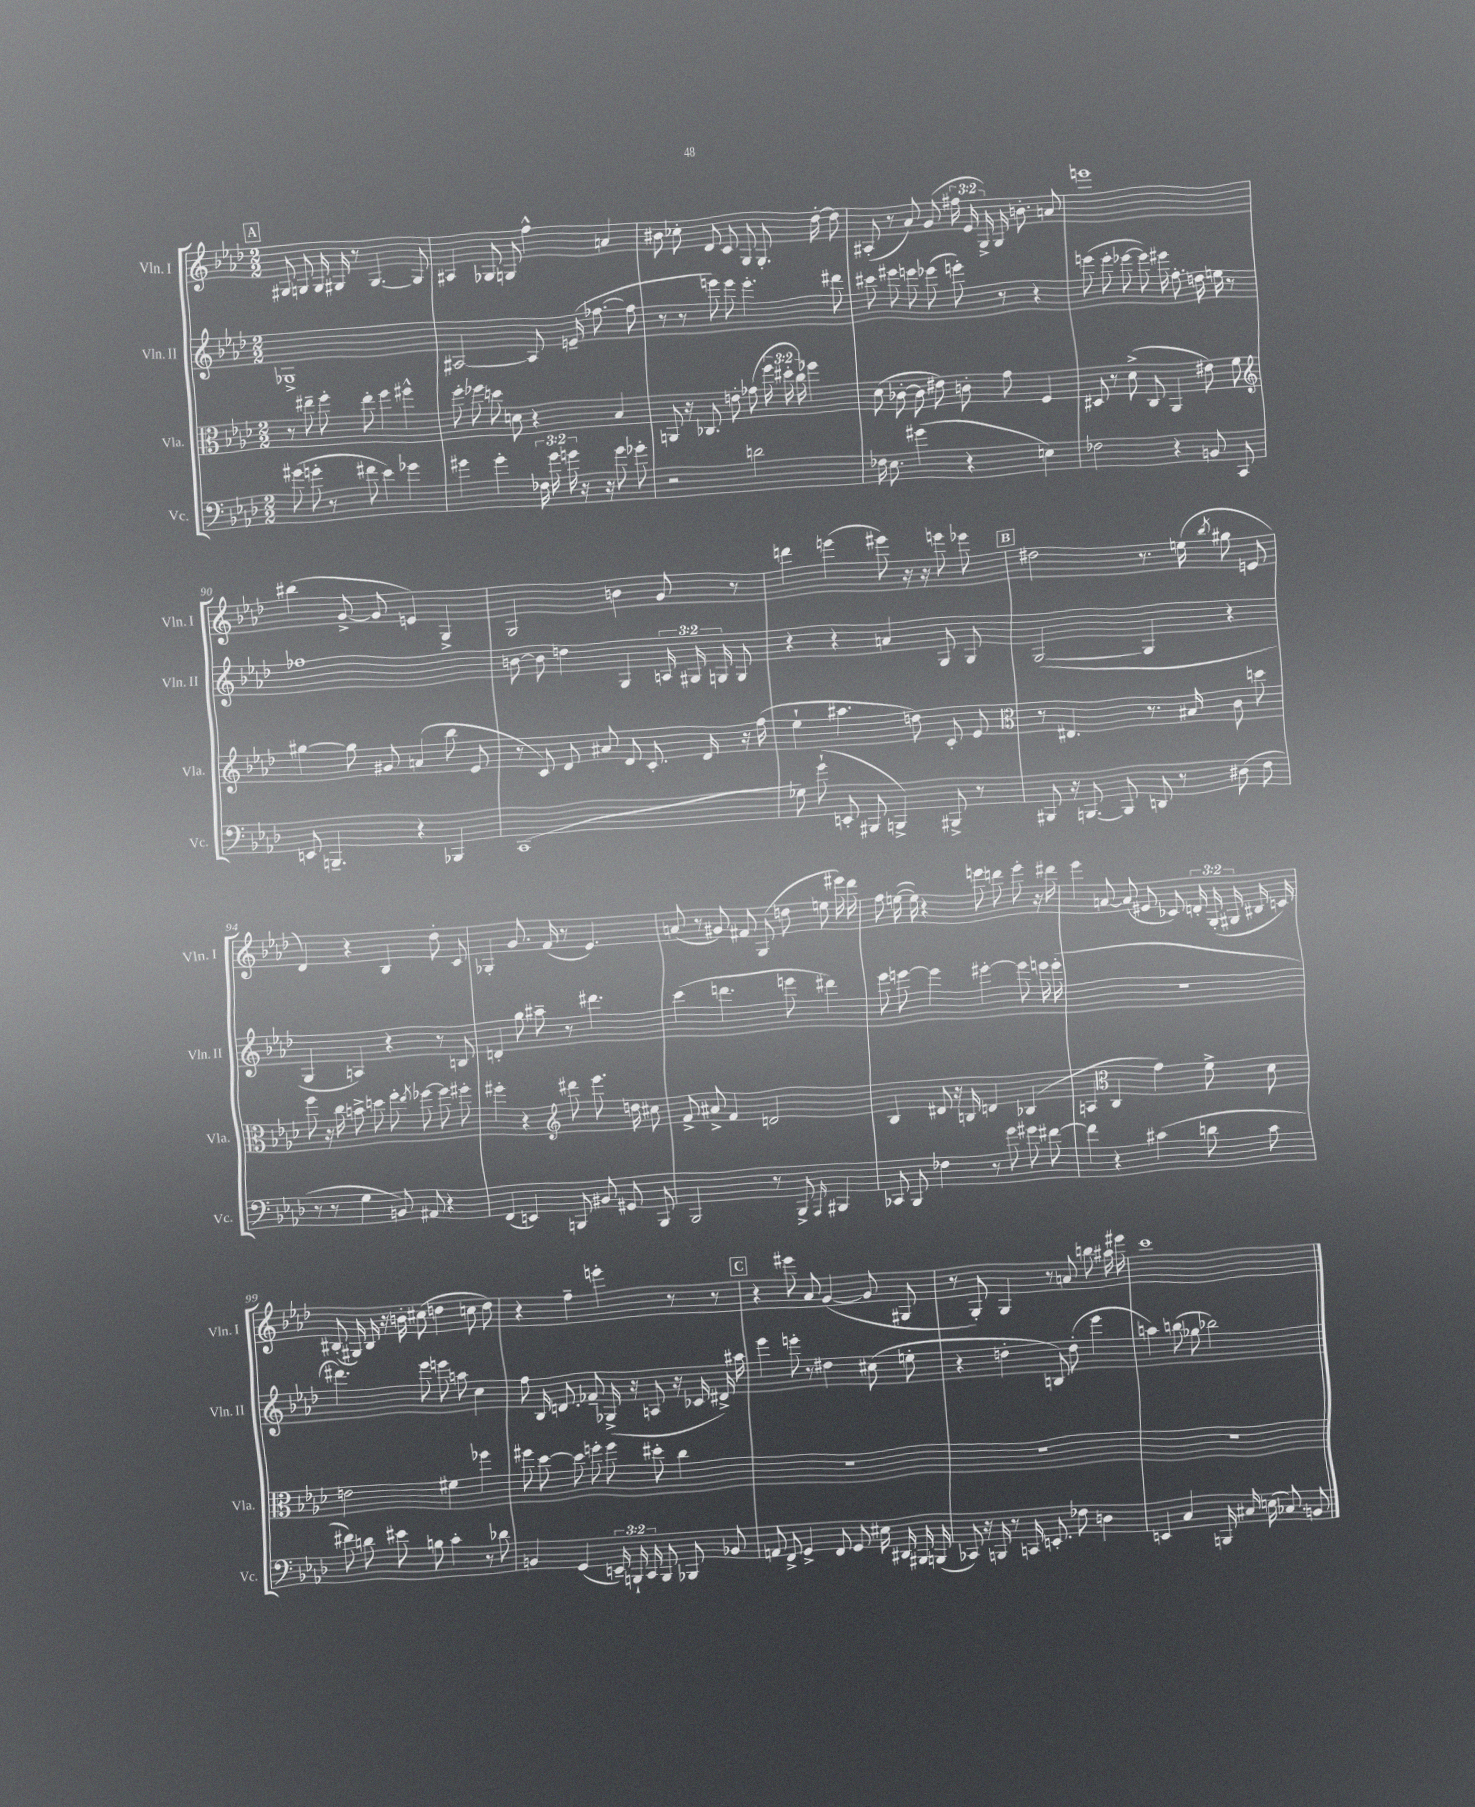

**kern	**kern	**kern	**kern
*part4	*part3	*part2	*part1
*staff4	*staff3	*staff2	*staff1
*I"Vc.	*I"Vla.	*I"Vln. II	*I"Vln. I
*I'Vc.	*I'Vla.	*I'Vln. II	*I'Vln. I
*clefF4	*clefC3	*clefG2	*clefG2
*k[b-e-a-d-]	*k[b-e-a-d-]	*k[b-e-a-d-]	*k[b-e-a-d-]
*M2/2	*M2/2	*M2/2	*M2/2
!!LO:REH:place=s1:t=A
=85	=85	=85	=85
(8g#X\	8r	1G-X^	8G#X/
8gn'\	8ee#X~\	.	8Gn/
8r	8ff'\	.	16G/
.	.	.	16G#X/
8f#X\	8ee#'\	.	8r
4e-\)	4ff\	.	[4.G#/
4g-X\	4ff#X^^\	.	.
.	.	.	8G#/]
=86	=86	=86	=86
4g#X\	8ff'\	[2A#X/	4A#X/
.	8ff-X\	.	.
4g#'\	8ddn\	.	8G-X/
.	8dn\	.	8Gn/
24F-X\	4r	8A#/]	4ff^^\
24g#\	.	.	.
24gn\	.	.	.
16r	.	(16en~/	.
16r	.	[8.ff-X\	.
8g\	4B-/	.	4an/
8g-X'\	.	8ff-\]	.
=87	=87	=87	=87
2r	8AAn/	8r	8b#X\
.	16r	8r	8cc-X'\
.	8.C-X/	.	.
.	.	8eeen\)	8d-/
.	8en'\	8eee\	8c/
2dn\	(8g-X\	4.eee'\	8G/
.	24ff\	.	8.G'/
.	24dd#X'\	.	.
.	24cc\)	.	.
.	4ff-X\	.	.
.	.	.	[16dd-'\
.	.	8ddd#X\	8dd-\]
=88	=88	=88	=88
16F-X\	(8d-\	8ccc#X\	(8A#X'/
8.E-\	.	.	.
.	[8c-X'\	8eee#X\	8r
(4g#X\	8c-\]	8eeen\	8a-/)
.	8e#X\)	(8eee-X\	(8g/
4r	8cn'\	8eeen'\)	24ff#X\
.	.	.	24e-/
.	.	.	24G^/)
.	8g\	8r	16G/
.	.	.	8.bn'\
4En\)	4F/	4r	.
.	.	.	8an/
=89	=89	=89	=89
2F-X\	8D#X/	(8eeen\	1eeen
.	8r	8eee'\	.
.	(8d-^\	[8eee-X\	.
.	8C/	8eee-\])	.
4r	4AA-/	16eee#X\	.
.	.	8.ff'\	.
8BBn/	8e#X\)	16ddn\	.
.	.	16een\	.
8CC/	8f\	8r	.
!!LO:LB:g=z
=90	=90	=90	=90
*	*clefG2	*	*
8EEn/	[4gg#X\	1ff-X	(4bb#X\
4.BBBn~/	.	.	.
.	8gg#\]	.	[8g^/
.	8g#X/	.	8g/]
4r	(4an/	.	4en/)
4BBB-X/	8bb-\	.	4G^/
.	8e-/	.	.
=91	=91	=91	=91
(1CC	8r	[8bn\	2G/
.	8c/)	8b\]	.
.	8d-/	4ddn\	.
.	8a#X/	.	.
.	8d-/	4G/	4bn\
.	8.c'/	.	.
.	.	24An/	8g/
.	.	24G#X/	.
.	16d-/	.	.
.	.	24Gn/	.
.	16r	8G/	8r
.	(16ff\	.	.
=92	=92	=92	=92
8G-X\)	4ee-`\	4r	4dddn\
(8g`\	.	.	.
8EEn'/	4.aa#X\	4r	(4eeen\
8BBB#X/	.	.	.
4BBBn^/)	.	4an/	8eee#X\)
.	8ddn\)	.	16r
.	.	.	16r
8BBB#X^/	8c'/	8G/	8eeen\
8r	8e-/	8G/	8eee-X\
!!LO:REH:place=s1:t=B
=93	=93	=93	=93
*	*clefC3	*	*
8BBB#X/	8r	([2G/	2dd#X\
16r	4.E#X/	.	.
[8.BBBn/	.	.	.
8BBB/]	.	.	.
8DDn/	8.r	4G/]	8.r
8r	.	.	.
.	16B#X/	.	(16een\
.	.	.	8qbb-/
(8D#X\	8c\	4r	8gg#X\
8F\	8ddn\	.	8en/
!!LO:LB:g=z
=94	=94	=94	=94
8r	8ff\	4G/	4d-/)
8r	16r	.	.
.	16cc\	.	.
4G\	8bn^\	4An/)	4r
.	8ddn\	.	.
8BBn/)	8ff'\	4r	4B-/
.	8qee-/	.	.
8AA#X/	[8ff-X\	.	.
4r	8ff-\]	8r	8dd-'\
.	8ff#X'\	8Bn/	8c/
=95	=95	=95	=95
(4FF/	4ff#X'\	4dn'/	4G-X'/
4EEn/)	4r	8gg\	8.g/
.	.	8aa#X~\	.
.	.	.	(16f/
*	*clefG2	*	*
8BBBn/	8ddd#X\	8r	8r
8BB#X/	8.eee-\	4.ddd#X\	4.e-/)
8GG#X/	.	.	.
.	16ddn\	.	.
8BBB/	8cc#X\	.	.
=96	=96	=96	=96
2BBB-/	8f^/	(4ccc\	(8an/
.	8a#X^/	.	8r
.	4f/	4.dddn\	8g#X/)
.	.	.	8f#X/
8r	2dn/	.	(8G/
8BBB-^/	.	8eeen\	8ddn\
16qqAAA-/	.	.	.
4BBB#X/	.	4ddd#X\)	8een\
.	.	.	16eee#X\)
.	.	.	16ddd-\
=97	=97	=97	=97
8CC-X/	4B-/	8eee-\	8ff\
8BBB-/	.	[8eeen\	([16een\
.	.	.	16ee\])
4F-X\	8d#X/	4eee\]	4r
.	16r	.	.
.	16Bn/	.	.
8r	4dn/	[4eee#X'\	8eeen\
8g\	.	.	8dddn\
8g#X\	(4B-X/	8eee#\]	8eee'\
[8f#X\	.	16eeen\	16r
.	.	(16eee'\	16ddd#X\
=98	=98	=98	=98
4f#\]	4An/	1r	4eee-\
*	*clefC3	*	*
4r	4C/	.	[8an/
.	.	.	(8a/]
(4c#X\	4g\)	.	8e#X/
.	.	.	8c-X/)
8dn\	8f^\	.	24dn'/
.	.	.	(24G'/
.	.	.	24G#X/
8c#\	8d-\	.	16B#X/
.	.	.	16cn/)
!!LO:LB:g=z
=99	=99	=99	=99
8f#X\)	2en\	4.ddd#X\)	(8B#X'/
8dn\	.	.	16G#X/)
.	.	.	16B#/
8e#X\	.	.	16r
.	.	.	16bn'\
8Bn\	.	8eee-\	(8cc#X\
4c'\	4f#X\	8eeen\	4ddn\
.	.	8aan\	.
8r	4ff-X\	4cc\	8ccn\
8d-X\	.	.	8dd\)
=100	=100	=100	=100
4BBn/	8ff#X\	8ff\	4r
.	[8dd-\	16B-/	.
.	.	8.dn/	.
(4GG/	8dd-\]	.	4ff~\
.	8ffn'\	8f-X~/	.
24EEn~/)	8ff\	(16G-X^/	4eeen'\
24BBBn`/	.	.	.
.	.	16r	.
24CC/	.	.	.
8BBB/	8dd#X'\	8An/	.
8BBB-X/	4cc\	16r	8r
.	.	16c-X/	.
8BB-X/	.	16d#X^/)	8r
.	.	16aa#X\	.
!!LO:REH:place=s1:t=C
=101	=101	=101	=101
8AAn/	1r	4eee-\	4r
8FF^/	.	.	.
4GG^/	.	8eeen'\	8eee#X\
.	.	8r	8a-/
8FF/	.	4dd#X\	([4g/
8GG/	.	.	.
16E#X\	.	(8cc#X\	8g/]
16DD#X/	.	.	.
16BBB#X/	.	8een'\	8G#X/
(16BBBn/	.	.	.
=102	=102	=102	=102
8CC-X/)	1r	4r	8r
16r	.	.	8G'/)
16BBBn/	.	.	.
8r	.	4ddn'\	4G/
16CCn/	.	.	.
8.EEn'/	.	.	.
.	.	8Bn/)	8r
8F-X\	.	(8dd'\	8an/
4Dn\	.	4eee-\	8bbn\
.	.	.	16aa#X\
.	.	.	16eee#X\
=103	=103	=103	=103
4EEn/	1r	4aan\)	1ccc
4C/	.	(8bbn\	.
.	.	8gg-X\	.
16BBBn/	.	2bb-X\)	.
16C#X/	.	.	.
(16En\	.	.	.
8.C-X/)	.	.	.
8BBn/	.	.	.
==	==	==	==
*-	*-	*-	*-
